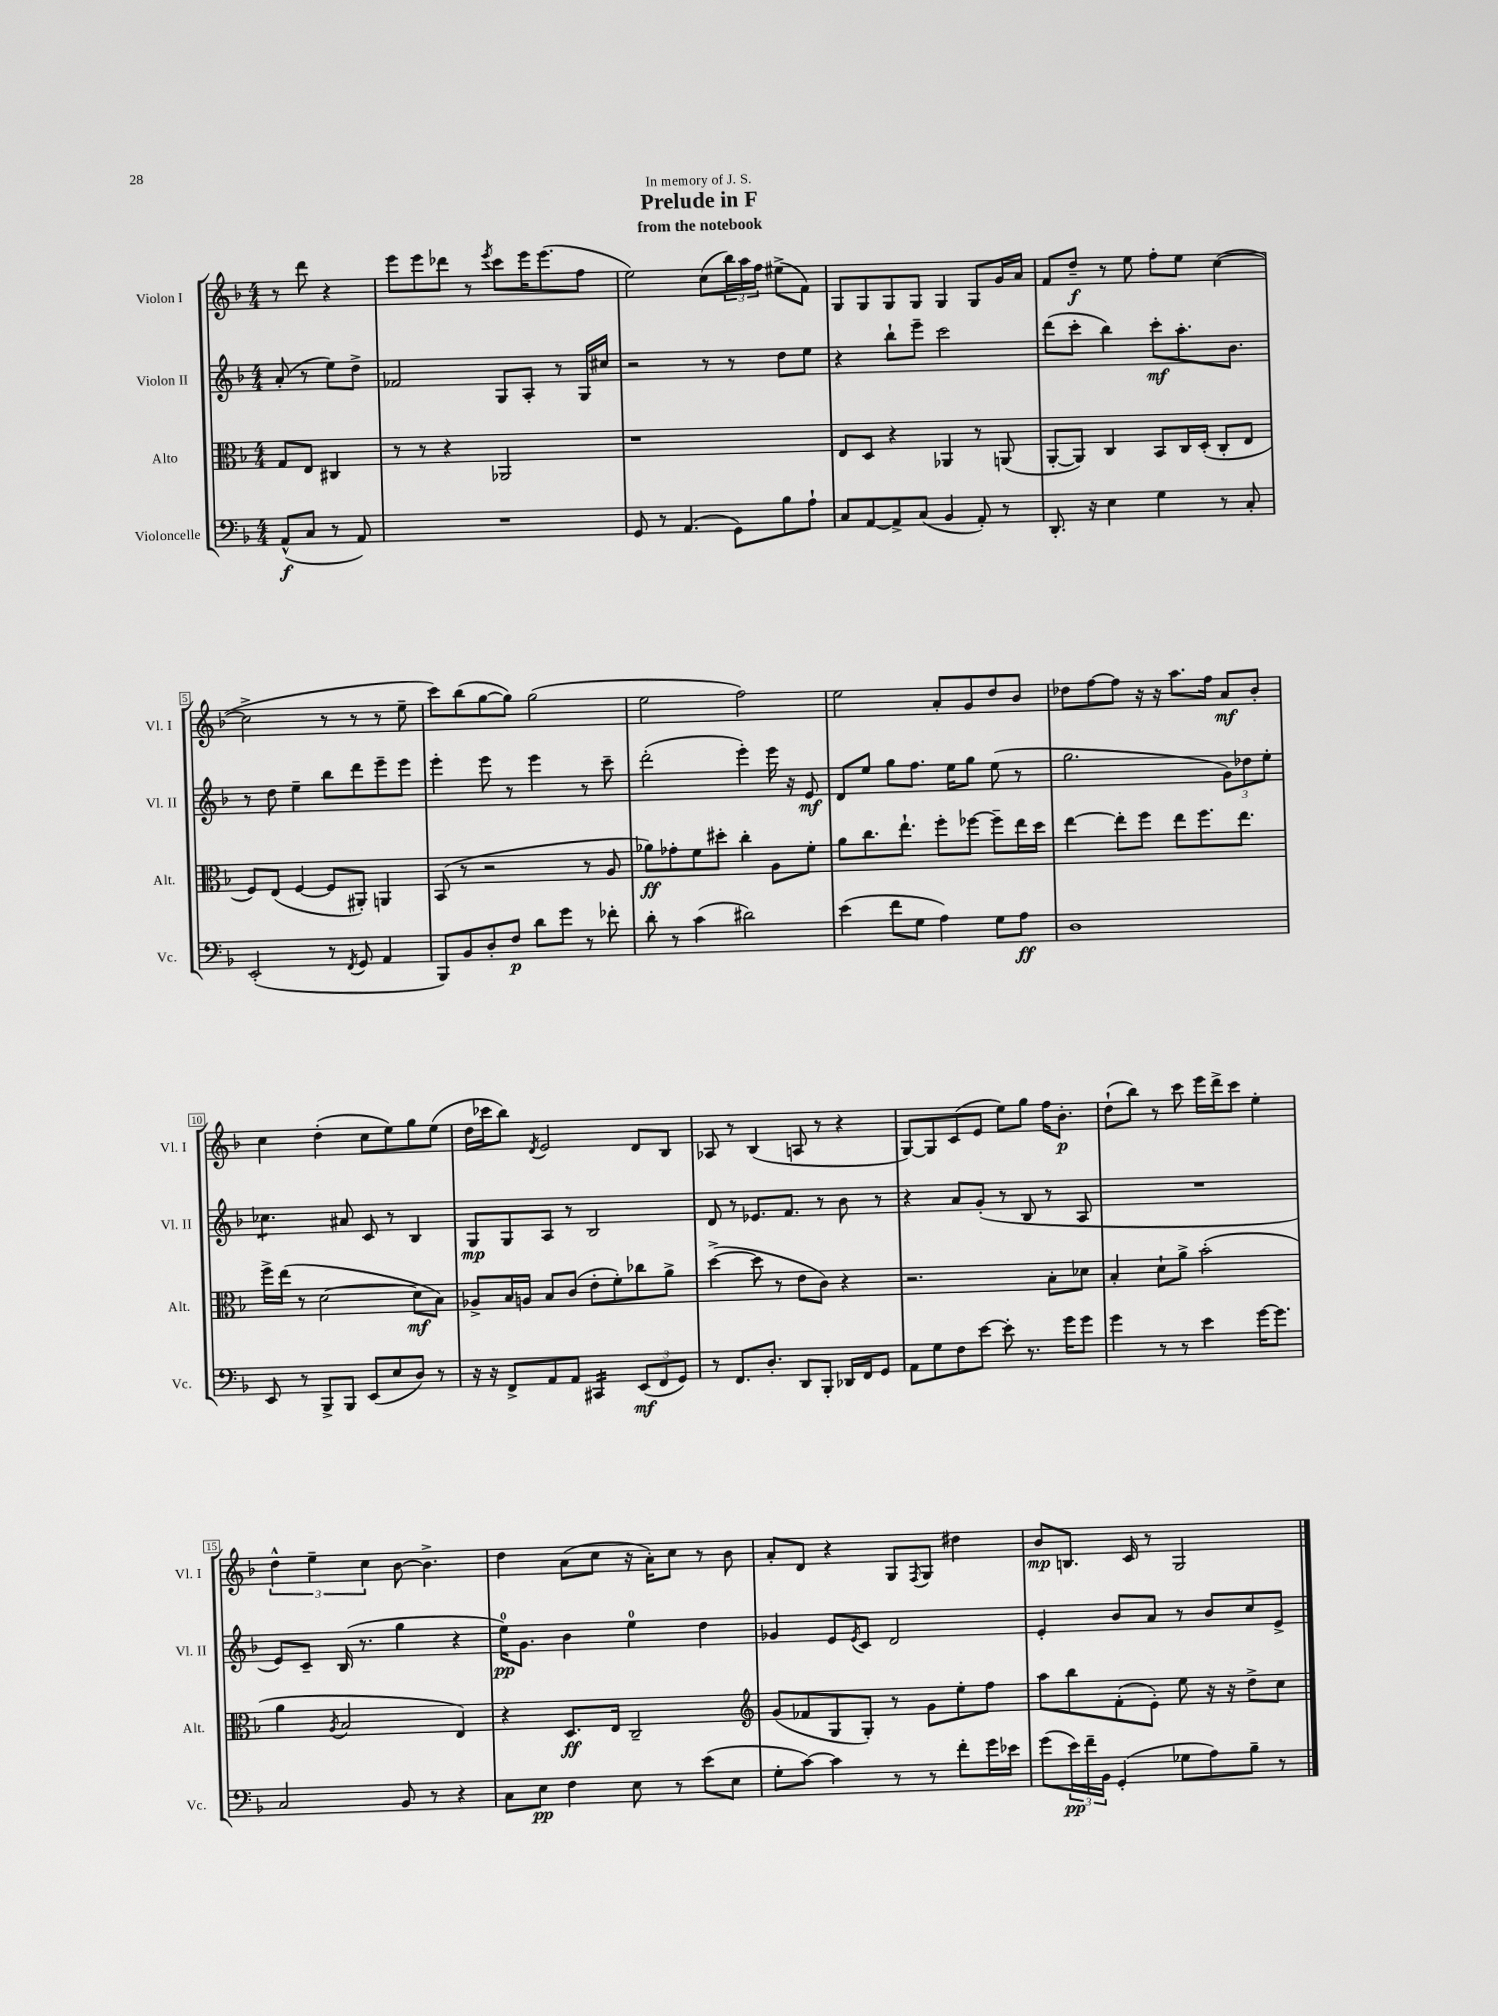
\header { title = "Prelude in F" subtitle = "from the notebook" dedication = "In memory of J. S." }
<<
\new StaffGroup <<
\new Staff = "s0" \with { instrumentName = "Violon I" shortInstrumentName = "Vl. I" } {
    \clef treble \key f \major \numericTimeSignature \time 4/4 \partial 2
    r8 d'''8 r4 |
    e'''8 e'''8 des'''8 r8 \acciaccatura { e'''8 } c'''8 e'''16 e'''8.( f''8 |
    e''2) c''8( \tuplet 3/2 { bes''16) a''16 f''16 } eis''8->( f'8) |
    g8 g8 g8 g8 g4 g8 g'16 a'16 |
    f'8 d''8--\f r8 e''8 f''8-. e''8 c''4~( |
    c''2-> r8 r8 r8 e''8-- |
    c'''8) bes''8( g''8~ g''8) g''2( |
    e''2 f''2) |
    e''2 a'8-. g'8 d''8 bes'8 |
    des''8 f''8~ f''8 r16 r16 a''8. f''16 a'8\mf bes'8-. |
    c''4 d''4-.( c''8 e''8) g''8 e''8( |
    d''16 ces'''16 bes''8) \acciaccatura { d'8 } e'2 d'8 bes8 |
    aes8 r8 bes4( a8 r8 r4 |
    g8~) g8 c'8( e'8 e''8) g''8 f''16 bes'8.-.\p |
    d''8-!( bes''8) r8 c'''8 e'''16 d'''16-> c'''8 e''4-. |
    \tuplet 3/2 { d''4-^ e''4-- c''4 } bes'8~ bes'4.-> |
    d''4 a'8( c''8 r16 a'16-.) c''8 r8 bes'8 |
    a'8-. d'8 r4 g8 \acciaccatura { f8 } g8 dis''4 |
    bes'8\mp b8. c'16 r8 g2 \bar "|." |
}
\new Staff = "s1" \with { instrumentName = "Violon II" shortInstrumentName = "Vl. II" } {
    \clef treble \key f \major \numericTimeSignature \time 4/4 \partial 2
    a'8-.( r8 e''8) d''8-> |
    fes'2 g8 a8-. r8 g16 cis''16 |
    r2 r8 r8 d''8 e''8 |
    r4 bes''8-! e'''8-- c'''2 |
    d'''8( c'''8-. bes''4) c'''8-.\mf a''8.-. bes'8. |
    r8 d''8 e''4-- bes''8 d'''8 e'''8-- e'''8 |
    e'''4-. e'''8 r8 e'''4 r8 c'''8-- |
    d'''2-.( e'''4-.) e'''16 r16 e'8\mf |
    d'8 e''8 g''8 f''8. e''16 g''8 e''8( r8 |
    g''2. \tuplet 3/2 { g'8) des''8 e''8-. } |
    ces''4.:8 ais'8 c'8 r8 bes4 |
    g8\mp g8 a8 r8 bes2 |
    d'8 r8 ees'8. f'8. r8 bes'8 r8 |
    r4 a'8 g'8-.( r8 bes8 r8 a8 |
    R1 |
    e'8) c'8-- bes16( r8. g''4 r4 |
    e''16-0\pp) g'8. bes'4 e''4-0 d''4 |
    ges'4 e'8 \acciaccatura { e'8 } c'8 d'2 |
    e'4-. bes'8 a'8 r8 bes'8 c''8 e'8-> \bar "|." |
}
\new Staff = "s2" \with { instrumentName = "Alto" shortInstrumentName = "Alt." } {
    \clef alto \key f \major \numericTimeSignature \time 4/4 \partial 2
    g8 e8 cis4 |
    r8 r8 r4 aes,2 |
    r1 |
    e8 d8 r4 aes,4 r8 a,8( |
    a,8~-. a,8) c4 bes,8 c16 d16-.( c8-. e8 |
    f8) e8( f4~ f8 ais,8-.) a,4 |
    bes,8( r8 r2 r8 a8 |
    aes'8\ff) ges'8-. f'8 dis''8-. c''4-. a8 f'8-. |
    a'8 c''8. e''8.-! f''8-. fes''8~ fes''8-- e''16 d''16 |
    e''4~ e''8-. f''8 e''8 f''8. e''8. |
    f''16-> e''16( r8 d'2~ d'8\mf bes8) |
    aes8-> bes16 a16 bes8 c'8( e'8-. f'8-.) ces''8 a'8-> |
    d''4~->( d''8 r8 e'8 c'8) r4 |
    r2. bes8-. des'8 |
    bes4-. d'8-! a'8-> bes'2-.( |
    a'4 \acciaccatura { a8 } bes2 e4) |
    r4 d8.\ff e16 c2-- |
    \clef treble g'8( fes'8 g8 g8-.) r8 g'8 e''8-. f''8 |
    a''8 bes''8 f'8-.( e'8-.) e''8 r16 r16 d''8-> c''8 \bar "|." |
}
\new Staff = "s3" \with { instrumentName = "Violoncelle" shortInstrumentName = "Vc." } {
    \clef bass \key f \major \numericTimeSignature \time 4/4 \partial 2
    a,8-^\f( c8 r8 a,8) |
    R1 |
    g,8 r8 a,4.( g,8) bes8 a8-! |
    c8 a,8~ a,8-> c8( bes,4 a,8-.) r8 |
    d,8.-. r16 e4 g4 r8 c8-. |
    e,2-.( r8 \acciaccatura { f,8 } g,8 a,4 |
    bes,,8) bes,8 d8-. f8\p d'8 g'8 r8 fes'8-. |
    d'8-. r8 c'4( dis'2) |
    e'4( f'8 g8 a4) g8 a8\ff |
    d1 |
    e,8 r8 bes,,8-> bes,,8 e,8( e8 d8) r8 |
    r16 r16 f,8-> a,8 a,8 cis,4:16 \tuplet 3/2 { e,8\mf( f,8 g,8) } |
    r8 f,8. d8.-. d,8 bes,,8-. des,16 f,16 g,8 |
    a,8 g8 f8 e'8~ e'8-. r8. g'16 g'8 |
    g'4 r8 r8 e'4 g'16~ g'8. |
    c2 bes,8 r8 r4 |
    c8 e8\pp f4 e8 r8 e'8( e8 |
    g8-. c'8~) c'4 r8 r8 f'8-. g'16 ees'16 |
    g'8( \tuplet 3/2 { e'16\pp) f'16-- bes,16 } g,4-.( ges8 a8) bes8-- r8 \bar "|." |
}
>>
>>
\layout { \context { \Score \override BarNumber.stencil = #(make-stencil-boxer 0.1 0.3 ly:text-interface::print) } }
